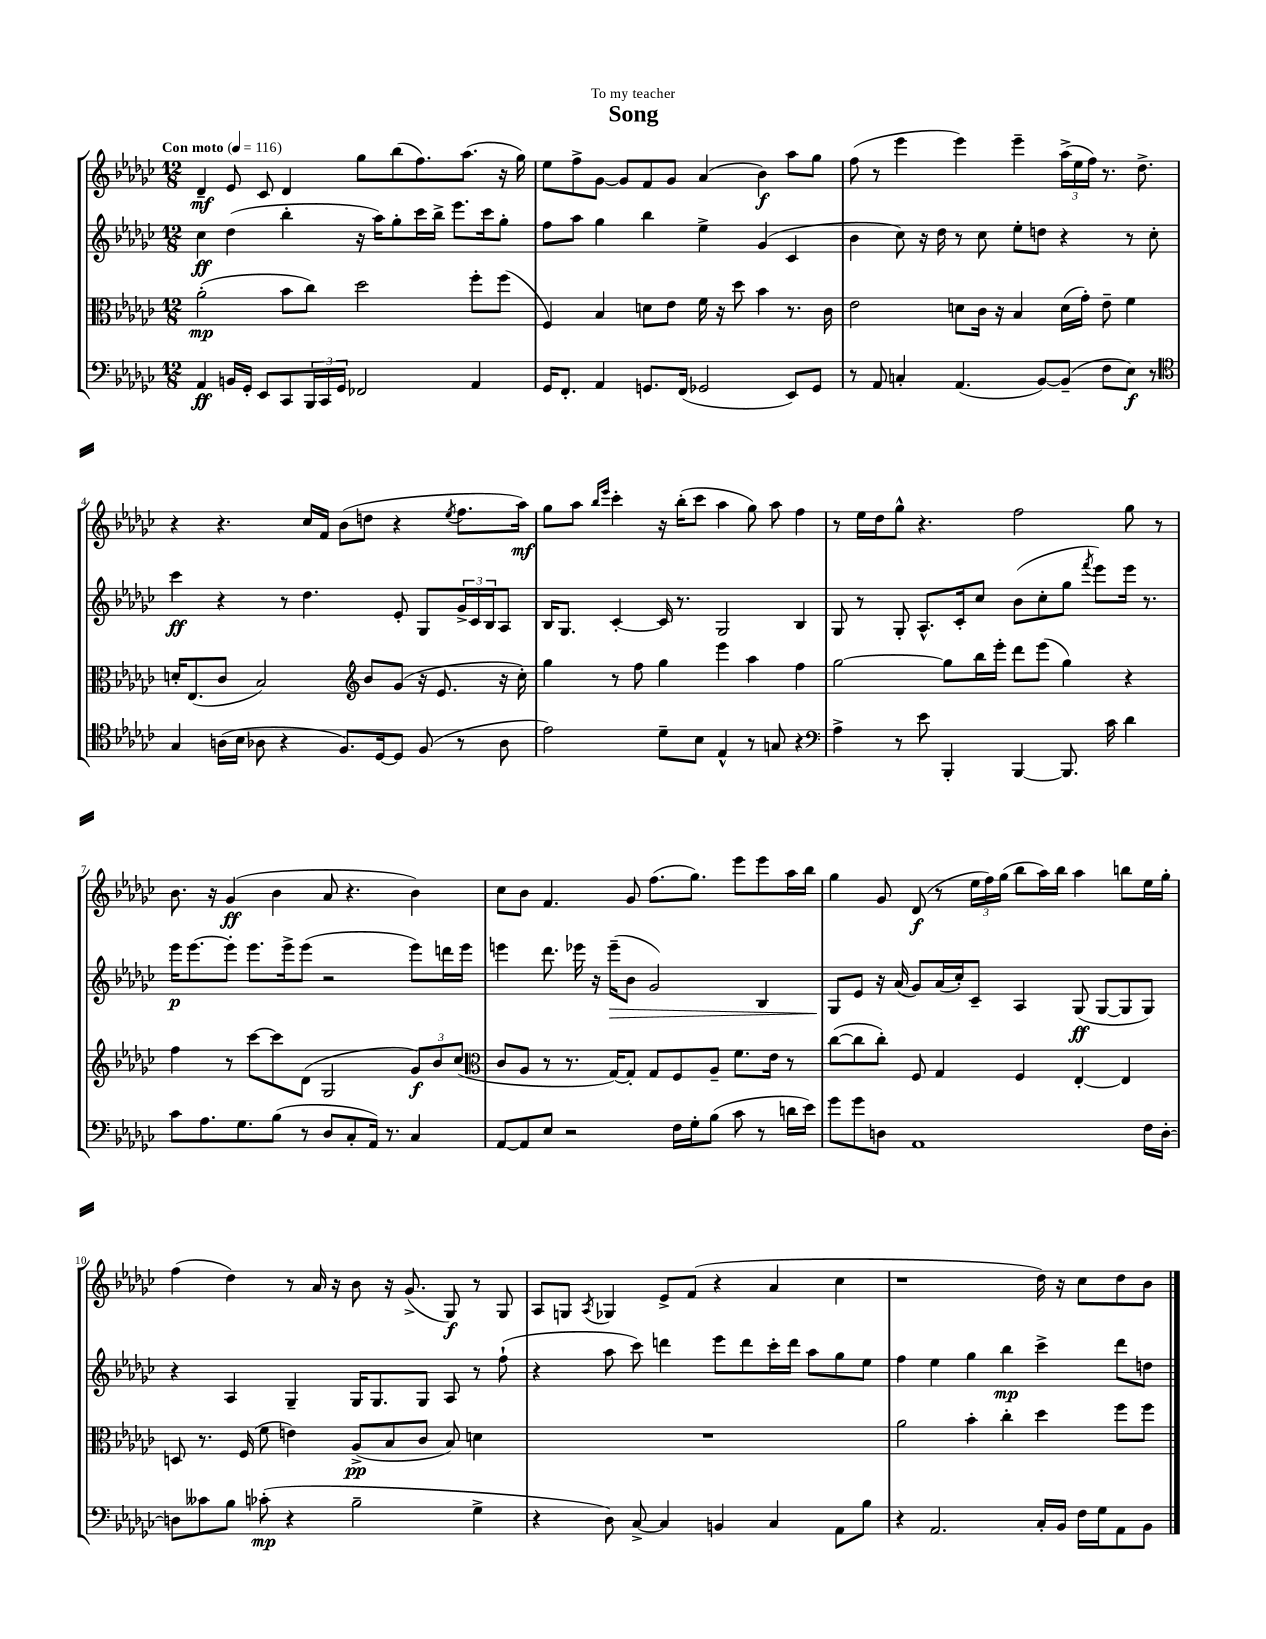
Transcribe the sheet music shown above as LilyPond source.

\header { title = "Song" dedication = "To my teacher" }
<<
\new StaffGroup <<
\new Staff = "s0" {
    \clef treble \key ges \major \numericTimeSignature \time 12/8 \tempo "Con moto" 4 = 116
    des'4--\mf ees'8 ces'8 des'4 ges''8 bes''8( f''8.) aes''8.( r16 ges''16) |
    ees''8 f''8-> ges'8~ ges'8 f'8 ges'8 aes'4( bes'4\f) aes''8 ges''8 |
    f''8( r8 ees'''4 ees'''4) ees'''4-- \tuplet 3/2 { aes''16->( ees''16 f''16) } r8. des''8.-> |
    r4 r4. ces''16 f'16 bes'8( d''8 r4 \acciaccatura { ees''8 } f''8. aes''16\mf) |
    ges''8 aes''8 \grace { bes''16 ees'''16 } ces'''4-. r16 bes''16-.( ces'''8 aes''4 ges''8) aes''8 f''4 |
    r8 ees''16 des''16 ges''8-^ r4. f''2 ges''8 r8 |
    bes'8. r16 ges'4\ff( bes'4 aes'8 r4. bes'4) |
    ces''8 bes'8 f'4. ges'8 f''8.( ges''8.) ees'''8 ees'''8 aes''16 bes''16 |
    ges''4 ges'8 des'8\f( r8 \tuplet 3/2 { ees''16 f''16) ges''16( } bes''8 aes''16) bes''16 aes''4 b''8 ees''16 ges''16-. |
    f''4( des''4) r8 aes'16 r16 bes'8 r16 ges'8.->( ges8\f) r8 ges8 |
    aes8 g8 \acciaccatura { aes8 } ges4 ees'8-> f'8( r4 aes'4 ces''4 |
    r1 des''16) r16 ces''8 des''8 bes'8 \bar "|." |
}
\new Staff = "s1" {
    \clef treble \key ges \major \numericTimeSignature \time 12/8
    ces''4\ff des''4( bes''4-. r16 aes''16) ges''8-. ces'''16 bes''16-> ees'''8. ces'''16 ges''8-. |
    f''8 aes''8 ges''4 bes''4 ees''4-> ges'4( ces'4 |
    bes'4 ces''8) r16 des''16 r8 ces''8 ees''8-. d''8 r4 r8 ces''8-. |
    ces'''4\ff r4 r8 des''4. ees'8-. ges8 \tuplet 3/2 { ges'16-> ces'16 bes16 } aes8 |
    bes16 ges8. ces'4~-. ces'16 r8. ges2 bes4 |
    ges8 r8 ges8-. aes8.-^ ces'16-. ces''8 bes'8( ces''8-. ges''8 \acciaccatura { f'''8 } ees'''8) ees'''16 r8. |
    ees'''16\p ees'''8.~ ees'''8-. ees'''8. ees'''16-> ees'''8( r2 ees'''8) d'''16 ees'''16 |
    e'''4 des'''8. ees'''16 r16 ees'''16--\>( bes'8 ges'2) bes4 |
    ges8\! ees'8 r16 aes'16( ges'8) aes'16( ces''16-.) ces'8-- aes4 ges8\ff( ges8~ ges8 ges8) |
    r4 aes4 ges4-- ges16 ges8. ges8 aes8 r8 f''8-!( |
    r4 aes''8 ces'''8) d'''4 ees'''8 d'''8 ces'''16-. d'''16 aes''8 ges''8 ees''8 |
    f''4 ees''4 ges''4 bes''4\mp ces'''4-> des'''8 d''8 \bar "|." |
}
\new Staff = "s2" {
    \clef alto \key ges \major \numericTimeSignature \time 12/8
    aes'2-.\mp( bes'8 ces''8) des''2 f''8-. f''8( |
    f4) bes4 d'8 ees'8 f'16 r16 des''8 bes'4 r8. ces'16 |
    ees'2 d'8 ces'16 r16 bes4 d'16( ges'16-.) ees'8-- f'4 |
    d'16-. ees8.( ces'8 bes2) \clef treble bes'8 ges'8( r16 ees'8. r16 ces''16-.) |
    ges''4 r8 f''8 ges''4 ees'''4 aes''4 f''4 |
    ges''2~ ges''8 bes''16 ees'''16-. des'''8 ees'''8( ges''4) r4 |
    f''4 r8 ces'''8~ ces'''8 des'8( ges2 \tuplet 3/2 { ges'8\f) bes'8 ces''8( } |
    \clef alto ces'8 aes8 r8 r8. ges16~) ges8-. ges8 f8 aes8-- f'8. ees'16 r8 |
    ces''8~( ces''8 ces''8-.) f8 ges4 f4 ees4~-. ees4 |
    d8 r8. f16( f'8 e'4) aes8->\pp( bes8 ces'8 bes8) d'4 |
    R1. |
    aes'2 bes'4-. ces''4-. des''4 f''8 f''8 \bar "|." |
}
\new Staff = "s3" {
    \clef bass \key ges \major \numericTimeSignature \time 12/8
    aes,4\ff b,16 ges,16-. ees,8 ces,8 \tuplet 3/2 { bes,,16 ces,16 ges,16 } fes,2 aes,4 |
    ges,16 f,8.-. aes,4 g,8. f,16( ges,2 ees,8) ges,8 |
    r8 aes,8 c4-. aes,4.( bes,8~) bes,8--( f8 ees8\f) r8 |
    \clef tenor ges4 a16( bes16 aes8 r4 f8.) des16~ des8 f8( r8 aes8 |
    ees'2) des'8-- bes8 ees4-^ r8 g8 r4 |
    \clef bass aes4-> r8 ees'8 bes,,4-. bes,,4~ bes,,8. ces'16 des'4 |
    ces'8 aes8. ges8. bes8( r8 des8 ces8-. aes,16) r8. ces4 |
    aes,8~ aes,8 ees8 r2 f16 ges16-. bes8( ces'8 r8 d'16 ees'16) |
    ges'8 ges'8 d8 aes,1 f16 d16~-. |
    d8 ceses'8 bes8 ces'8-.\mp( r4 bes2-- ges4-> |
    r4 des8) ces8~-> ces4 b,4 ces4 aes,8 bes8 |
    r4 aes,2. ces16-. bes,16 f16 ges16 aes,8 bes,8 \bar "|." |
}
>>
>>
